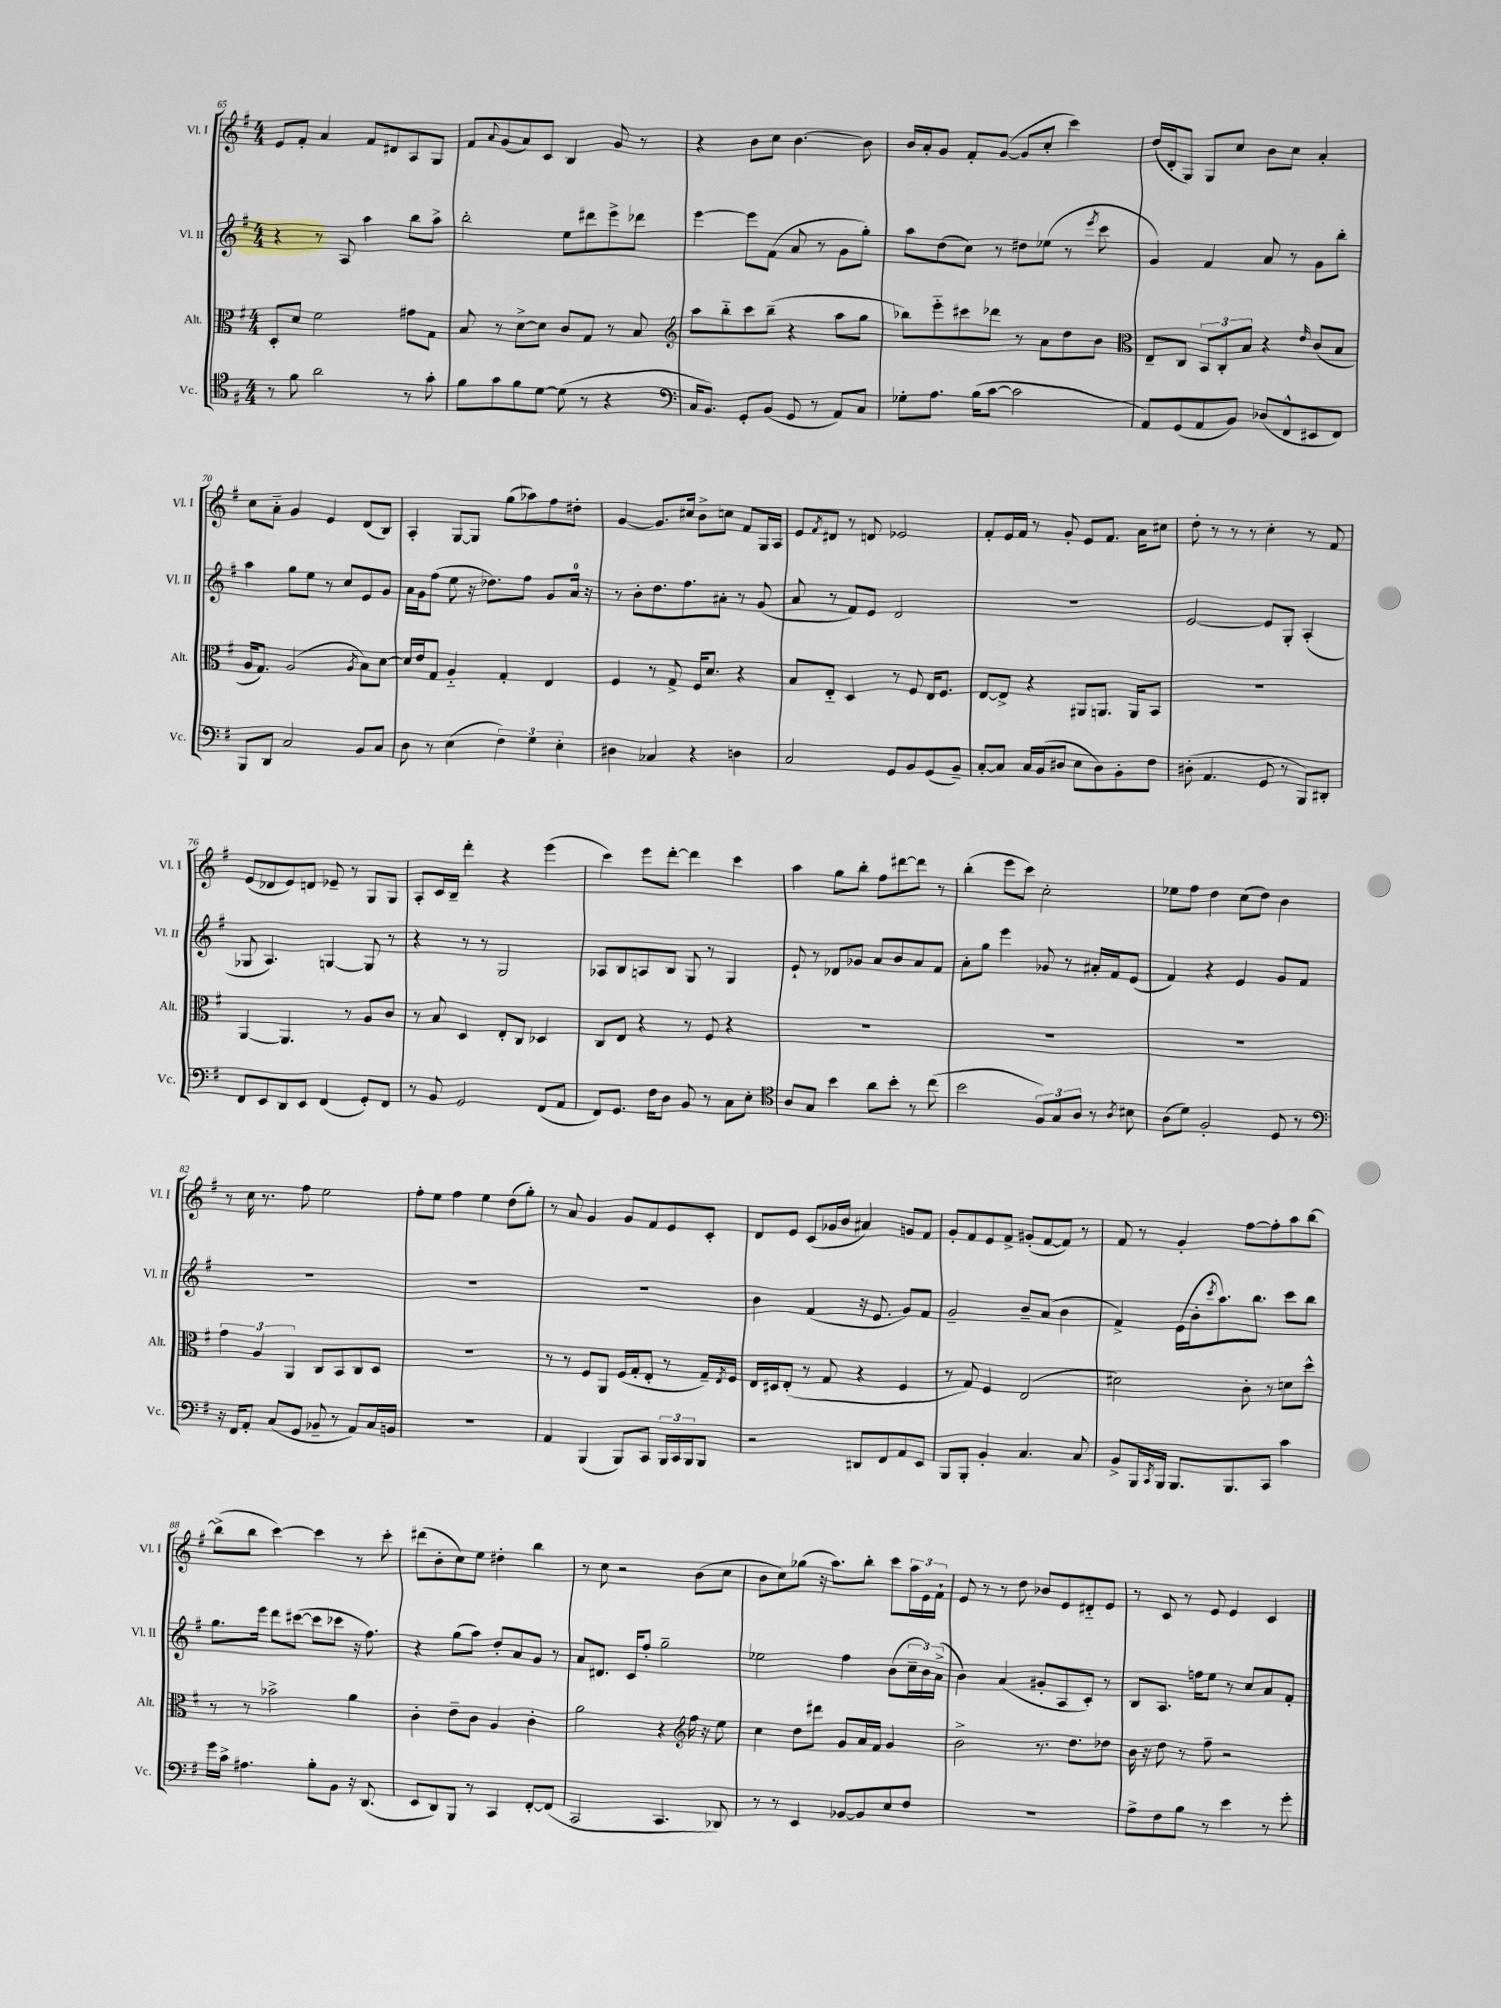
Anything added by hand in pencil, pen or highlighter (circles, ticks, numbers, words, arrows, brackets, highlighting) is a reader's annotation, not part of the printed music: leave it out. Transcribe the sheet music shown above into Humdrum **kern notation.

**kern	**kern	**kern	**kern
*part4	*part3	*part2	*part1
*staff4	*staff3	*staff2	*staff1
*I"Vc.	*I"Alt.	*I"Vl. II	*I"Vl. I
*I'Vc.	*I'Alt.	*I'Vl. II	*I'Vl. I
*clefC4	*clefC3	*clefG2	*clefG2
*k[f#]	*k[f#]	*k[f#]	*k[f#]
*M4/4	*M4/4	*M4/4	*M4/4
=65	=65	=65	=65
8r	8D'/L	4r	8e/L
8f#\	8d/J	.	8f#'/J
2a\	2f#\	8r	4a/
.	.	8A/	.
.	.	4aa\	8f#/L
.	.	.	8d#X/
8r	8g#X\L	8bb\L	8A/
8g'\	8G\J	8aa^\J	8G/J
=66	=66	=66	=66
8f#\L	8B/	2bb'\	8f#/L
.	.	.	8qqa/
8g\	8r	.	(8g/
8f#\	[8d^\L	.	8a/)
[8d\J	8d\J]	.	8c/J
(8d\]	8c/L	8ee\L	4B/
8r	8G/J	8ddd#X\	.
4r	8r	8eee^\	8g/
.	8B/	8ddd-X\J	8r
=67	=67	=67	=67
*clefF4	*clefG2	*	*
16C/KL	8aa\L	[4eee\	4r
8.BB/J)	.	.	.
.	8bb\	.	.
8GG'/L	8ccc\	8eee\L]	8b\L
(8BB/J	(8bb~\J	(8f#\J	8cc\J
8GG/	4r	8a/	[4.b\
8r	.	8r	.
8AA/L)	8aa\L	8g\L	.
8C/J	8gg\J	8gg'\J)	8b\]
=68	=68	=68	=68
8G-X'\L	8bb-X\L)	8aa\L	16b/LL
.	.	.	16a'/J
8.A\J	8eee\	(8dd\	8g/J
.	8ccc#X\	8cc\J)	8f#'/L
(16B\KL	.	.	.
[8c\J	8ddd-X\J	8r	([8g/J
2c\]	8r	8dd#X\L	8g/L]
.	8a\L	(8ee-X\J	8cc'/J
.	8dd\	8r	4ccc\)
.	.	8qeee/	.
.	8b\J	8ccc\	.
=69	=69	=69	=69
*	*clefC3	*	*
8AA/L)	8E~/L	4g/)	(16dd/LL
.	.	.	16d'/J
(8GG/	8C/J	.	8G/J)
8AA/	12BB/L	4f#/	8G/L
.	12C'/	.	.
8BB/J)	.	.	8cc/J
.	12B/J	.	.
(8D-X/L	4r	8a/	8b\L
8FF#^^/	.	8r	8cc\J
.	16qqe/	.	.
8EE#X/	(8c/L	8g\L	4a'/
8FF#/J)	8B/J	8bb'\J	.
!!LO:LB:g=z
=70	=70	=70	=70
8BBB/L	16A/KL	4aa\	8cc\L
.	8.G/J)	.	.
8DD/J	.	.	8a\J
2C/	(2A/	8gg\L	4g/
.	.	8ee\J	.
.	.	8r	4e/
.	.	8cc/L	.
.	8qA/	.	.
8BB/L	8B\L)	8e/	(8d/L
8C/J	[8d\J	8g/J	8B/J)
=71	=71	=71	=71
8D\	16d/LL]	16a\LL	4A'/
.	16e/J	16g\J	.
8r	8G/J	(8ff#\J	.
(4E\	4A/	8ee\	[8G/L
.	.	16r	8G/J]
.	.	8.dd-X\L)	.
6F#\)	4G'/	.	(8gg\L
.	.	8ff#\J	8aa-X\)
6G\	.	.	.
.	4E/	8g/L	8ff#\
6E'\	.	.	.
.	.	16a/Jk	8dd#X'\J
.	.	16r	.
=72	=72	=72	=72
4D#X\	4F#/	8r	[4g/
.	.	8b'\L	.
4C-X/	8r	8.dd\	8.g/L]
.	8G^/	.	.
.	.	8.ff#\	16cc#X/Jk
4r	16F#/KL	.	8b^\L
.	8.d/J	.	.
.	.	8a#X'\J	8ccn\J
4Dn\	4r	8r	8f#/L
.	.	(8g/	16G/L
.	.	.	16A/JJ
=73	=73	=73	=73
2C/	8B/L	8a/	8e/L
.	.	.	8qf#/
.	8E/J	8r	8d#X/J
.	4D/	8f#/L)	8r
.	.	8e/J	8dn/
8GG/L	8r	2d/	2e-X/
8BB/	8F#/	.	.
(8GG/	16E/KL	.	.
.	8.F#/J	.	.
8BB~/J)	.	.	.
=74	=74	=74	=74
[8C'/L	[8E/L	1r	8f#'/L
8C/J]	8E^/J]	.	16e/L
.	.	.	16f#/JJ
16C/LL	4r	.	8r
(16BB/J	.	.	.
8D#X/J	.	.	8g'/
8E\L	8AA#X/L	.	8e/L
8D#\)	8.AAn/J	.	8.f#/J
8BB'\	.	.	.
.	16AA/KL	.	16a\KL
8F#\J	8BB/J	.	8cc#X\J
=75	=75	=75	=75
(8D#X'\	1r	[2e/	8dd'\
4.AA/	.	.	8r
.	.	.	8r
.	.	.	8r
8GG/	.	8e/L]	4cc'\
8r	.	8G'/J	.
8BBB/L)	.	(4A'/	8r
8DD#X'/J	.	.	8f#/
!!LO:LB:g=z
=76	=76	=76	=76
8FF#/L	[4AA/	8G-X/	(8e/L
8EE/	.	4.A/)	8d-X/
8DD/	4.AA/]	.	8e/)
8EE/J	.	.	8dn/J
(4FF#/	.	[4Gn/	8e-X~/
.	8r	.	8r
8GG'/L)	8A/L	8G/]	8G/L
8FF#/J	8c/J	8r	8G/J
=77	=77	=77	=77
8r	8r	4r	8A'/L
8BB/	8B/	.	16c/L
.	.	.	16B~/JJ
2GG/	4D/	8r	4ddd'\
.	.	8r	.
.	8E'/L	2G/	4r
.	8C/J	.	.
(8FF#/L	4D-X/	.	(4eee\
8AA/J	.	.	.
=78	=78	=78	=78
8FF#/L)	8C/L	8A-X/L	4ccc\)
8.GG/J	8E/J	8B/	.
.	4r	8An/	8eee\L
16F#\KL	.	.	.
8D\J	.	8B/J	[8ddd'\J
8BB/	8r	8G/	4ddd\]
8r	8F#/	8r	.
8C\L	4r	4G/	4ccc\
8E'\J	.	.	.
=79	=79	=79	=79
*clefC4	*	*	*
8A/L	1r	8e`/	4aa\
8G/J	.	8r	.
4b\	.	8d-X/L	8gg\L
.	.	8g-X/J	8bb'\J
8a\L	.	8a/L	8ff#\L
8b'\J	.	8b/	[8ddd#X\
8r	.	8a/	8ddd#\J]
(8cc\	.	8f#/J	8r
=80	=80	=80	=80
2b\	1r	8a'\L	(4bb'\
.	.	8gg\J	.
.	.	4eee\	8eee\L
.	.	.	8ccc\J)
12F#/L)	.	8g-X/	2cc'\
12G/	.	.	.
.	.	8r	.
12A/J	.	.	.
8r	.	16a#X'/LL	.
.	.	16f#/J	.
8qA/	.	.	.
8B#X\	.	(8e/J	.
=81	=81	=81	=81
(8A\L	1r	4f#/)	8ee-X\L
8d\J)	.	.	8ff#\J
2F#'/	.	4r	4dd\
.	.	4e/	(8cc\L
.	.	.	8dd\J)
8D/	.	8g/L	4b\
8r	.	8f#/J	.
!!LO:LB:g=z
=82	=82	=82	=82
*clefF4	*	*	*
16r	6g\	1r	8r
16FF#/KL	.	.	.
8AA'/J	.	.	16cc\
.	6A/	.	.
.	.	.	8.r
(8C/L	.	.	.
.	6AA/	.	.
8GG/J	.	.	8ff#\
8BB-X~/	8C/L	.	2ee\
8r	8BB/	.	.
8AA/L)	8C/	.	.
16C/L	8D/J	.	.
16BBn/JJ	.	.	.
=83	=83	=83	=83
1r	1r	1r	8ff#'\L
.	.	.	8ee\J
.	.	.	4ff#\
.	.	.	4ee\
.	.	.	(8dd\L
.	.	.	8gg'\J)
=84	=84	=84	=84
4AA/	8r	1r	8r
.	8r	.	8a/
(4BBB/	8F#/L	.	4g/
.	8AA/J	.	.
8BBB/L)	(16F#/LL	.	8g/L
.	16G'/J	.	.
8CC/J	8E'/J	.	8f#/
24BBB/LL	8r	.	8e/
24CC/	.	.	.
24BBB/J	.	.	.
8BBB/J	16G~/LL)	.	8c'/J
.	8qE/	.	.
.	16F#/JJ	.	.
=85	=85	=85	=85
2r	16E/LL	4b\	8d/L
.	16D#X/J	.	.
.	(8E'/J	.	8e/J
.	8r	(4f#/	(8c/L
.	8G/	.	16g-X/L
.	.	.	16b/JJ
8DD#X/L	4r	16r	4a#X/)
.	.	8.e/	.
8FF#/	.	.	.
8AA/	4F#/	8g/L)	8gn/L
8EE/J	.	8f#/J	8f#/J
=86	=86	=86	=86
8BBB/L	8r	2g~/	8g'/L
8BBB'/J	8G/)	.	8f#/
4BB'/	4F#/	.	8e/
.	.	.	8f#^/J
4.C/	(2E/	8b~/L	(8g#X'/L
.	.	(8a/J	[8f#/
.	.	4b\	8f#/J])
8C/	.	.	8r
=87	=87	=87	=87
8BB^/L	2d#X\)	4f#^/)	8f#/
16BBB/L	.	.	8r
8qCC/	.	.	.
16BBB/JJ	.	.	.
8.BBB/L	.	(16e\LL	4g'/
.	.	16b'\J	.
.	.	8qccc/	.
.	.	8.aa\)	.
8.BBB/	.	.	.
.	8c'\	.	[8ff#\L
.	.	8.bb\J	.
8CC/J	8r	.	8ff#'\]
4c\	8dn\L	8ccc\L	8aa\
.	8dd^^\J	8bb\J	[8bb\J
!!LO:LB:g=z
=88	=88	=88	=88
16g\LL	8r	8.gg\L	(8bb^\L]
16c^\JJ	.	.	.
4.A#X\	8r	.	8bb\J
.	.	16eee\Jk	.
.	2b-X^\	8ddd\L	[4ccc\)
.	.	([8ccc#X\J	.
8B'\L	.	8ccc#\L]	4ccc\]
8BB\J	.	8ccc-X\J	.
16r	4a\	16r	8r
(8.DD/	.	8.ff#\)	.
.	.	.	8ccc'\
=89	=89	=89	=89
8EE/L	4c'\	4r	(8ddd#X\L
8DD/)	.	.	8b'\
8BBB/J	8e~\L	(8gg\L	8cc\)
8r	8c\J	8aa\J)	8ee\J
4CC/	4A/	8dd'/L	4dd#X'\
.	.	8a/	.
[8FF#'/L	4c'\	8g/J	4bb\
(8FF#/J]	.	8r	.
=90	=90	=90	=90
2CC/	2a\	8a/L	8r
.	.	8.d#X/J	8cc\
.	.	.	2r
.	.	16c/KL	.
.	.	8ff#'/J	.
4.CC/	4r	2gg~\	.
*	*clefG2	*	*
.	16ff#\	.	(8b\L
.	16r	.	.
8DD-X/)	8ee\	.	8cc\J
=91	=91	=91	=91
8r	4cc\	2ee-X\	8b\L
8r	.	.	8cc\)
4EE/	8dd\L	.	(8gg-X\J
.	8ddd#X\J	.	16r
.	.	.	8.aa\L)
[8BB-X/L	8g/L	4ff#\	.
8BB-/]	16a/L	.	8bb'\J
.	16f#/JJ	.	.
8E/	4g/	(8b\L	8ccc\L
8F#/J	.	24cc~\L	24aa\L
.	.	24b\)	24e\
.	.	(24a^\JJ	24f#`\JJ
=92	=92	=92	=92
1r	2b^\	4b\)	8e/
.	.	.	8r
.	.	(4a/	8r
.	.	.	8dd\
.	8.r	8g#X'/L	8b-X/L
.	.	8A/	8e/
.	8.dd\L	.	.
.	.	8c'/J)	8d#X/
.	8dd-X\J	8r	8e/J
=93	=93	=93	=93
8A^\L	16b\	8B/L	8r
.	16r	.	.
8F#\	8dd\	8.A/J	8c/
8B\J	8r	.	8r
.	.	16ffn\KL	.
8r	8ff#~\	8ee\J	8e/
4e\	2r	8r	4e/
.	.	8cc/L	.
8r	.	8a/	4c/
8g'\	.	8f#'/J	.
==	==	==	==
*-	*-	*-	*-
